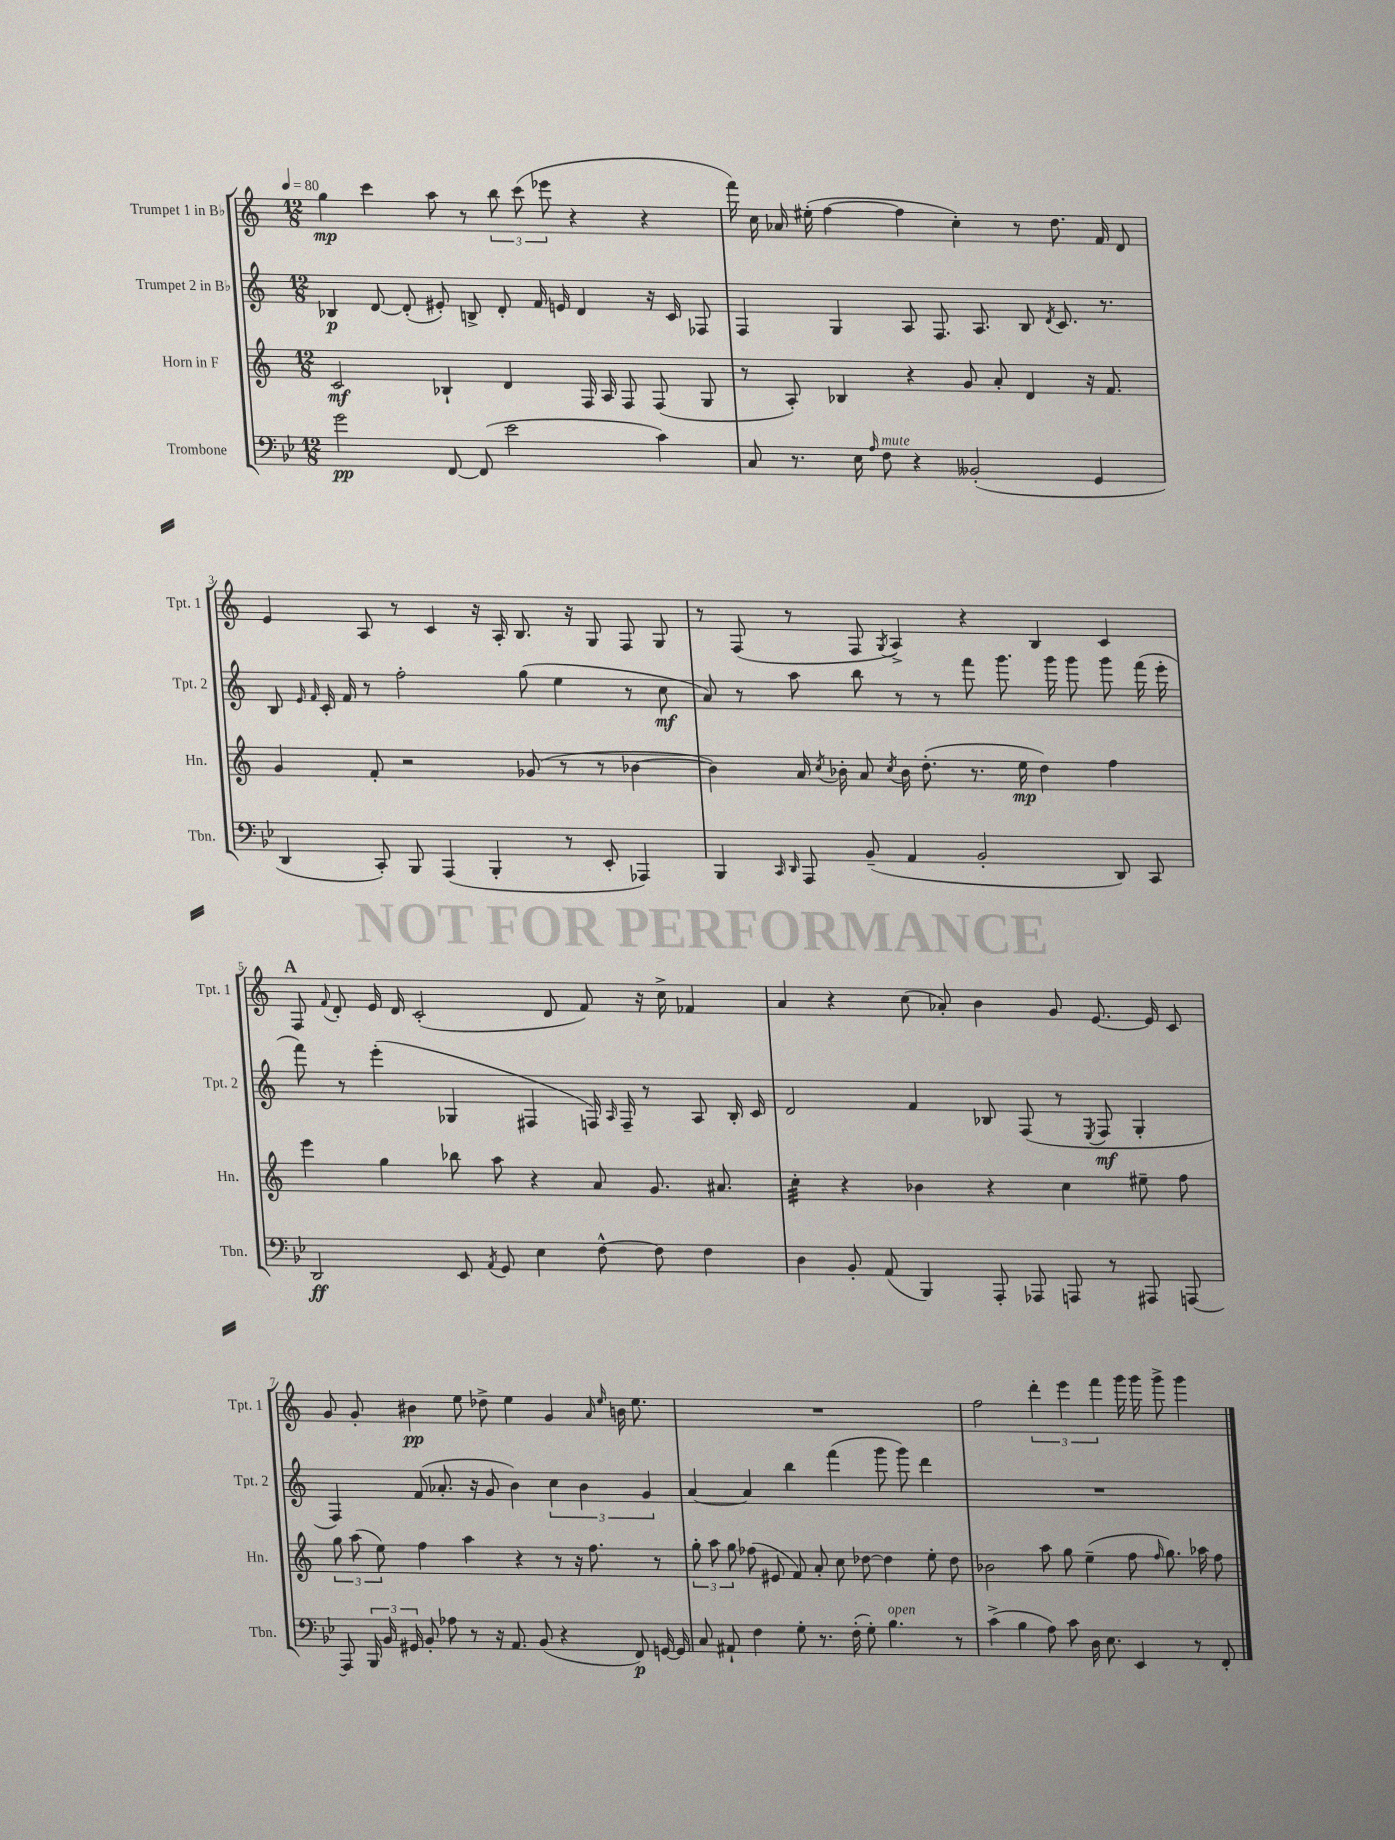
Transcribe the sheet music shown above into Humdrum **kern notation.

**kern	**kern	**kern	**kern
*staff4	*staff3	*staff2	*staff1
*clefF4	*clefG2	*clefG2	*clefG2
*k[b-e-]	*k[]	*k[]	*k[]
*M12/8	*M12/8	*M12/8	*M12/8
*MM80	*MM80	*MM80	*MM80
2g	2c	4B-	4gg
.	.	[8d	4ccc
.	.	(8d']	.
[8FF	4B-`	8e#')	8aa
(8FF]	.	8B^	8r
2e-	4d	8d'	12bb
.	.	.	(12ccc
.	.	16f	.
.	.	.	12eee-
.	.	16e	.
.	16F	4d	4r
.	16A	.	.
.	8F	.	.
4c)	(8F	16r	4r
.	.	16c	.
.	8G	8F-	.
=	=	=	=
8C	8r	4F	16fff)
.	.	.	16cc
8.r	8A')	.	16a-
.	.	.	(16ee#'
.	4B-	4G	[4ff
16E-	.	.	.
16qqA	.	.	.
8F	.	.	.
4r	4r	8A	4ff]
.	.	8.F	.
(2BB--'	8g	.	4cc')
.	.	8.A	.
.	8a'	.	.
.	4d	8B	8r
.	.	8qd	.
.	.	8.c	8.dd
4GG	16r	.	.
.	8.f	8.r	16f
.	.	.	8d
=	=	=	=
4DD	4g	8B	4e
.	.	16qqe	.
.	.	16qqf	.
.	.	16c'	.
.	.	16f	.
8CC')	8f'	8r	8A
8BBB-	2r	2ff'	8r
(4AAA	.	.	4c
4BBB-'	.	.	16r
.	.	.	16A'
.	(8g-	(8gg	8.B
8r	8r	4ee	.
.	.	.	16r
8EE-'	8r	.	8G
4AAA-)	[4b-	8r	8F
.	.	8cc	8G
=	=	=	=
4BBB-	4b-])	8a)	8r
.	.	8r	(8F
16qqCC	.	.	.
16qqDD	.	.	.
8AAA	16a	8aa	8r
.	8qcc	.	.
.	16b-'	.	.
(8BB-~	8a	8bb	8F
.	8qcc	.	8qG
4AA	16b-	8r	4A^)
.	(8.dd'	.	.
.	.	8r	.
2BB-'	8.r	8fff	4r
.	.	8.ggg	.
.	16ee	.	.
.	4dd)	.	4B
.	.	16ggg	.
.	.	8ggg	.
8DD)	4ff	8ggg	4c
8CC	.	(16fff	.
.	.	16eee'	.
=	=	=	=
2DD	4eee	8fff)	8F
.	.	.	8qqf
.	.	8r	8d'
.	4gg	(4eee'	16e
.	.	.	16d
.	.	.	(2c'
8EE-	8bb-	4G-	.
8qAA	.	.	.
8GG	8aa	.	.
4E-	4r	4F#	.
.	.	.	8d
[8F^^	8a	16F)	8f)
.	.	16qqA	.
.	.	16F~	.
8F]	8.g	8r	16r
.	.	.	16cc^
4F	.	8A	4f-
.	8.a#	.	.
.	.	16B'	.
.	.	16c	.
=	=	=	=
4D	4cc'	2d	4a
8BB-'	4r	.	4r
(8AA	.	.	.
4BBB-)	4b-	4f	(8cc
.	.	.	8a-')
8AAA'	4r	8B-	4b
8AAA-	.	(8F	.
8AAA	4cc	8r	8g
.	.	8qE	.
8r	.	8F	[8.e
8AAA#	8ee#~	4G'	.
.	.	.	16e]
[8AAA	8ff	.	8c
=	=	=	=
8AAA]	12gg	4F)	8g
.	(12aa	.	.
24BBB-	.	.	8g'
24BB-	12ee)	.	.
24GG#	.	.	.
8BB-'	4ff	(8f	4b#
8A-	.	8.a-'	.
8r	4aa	.	8ee
.	.	16r	.
16r	.	8g	8dd-^
8.AA	.	.	.
.	4r	4b)	4ee
(8BB-	.	.	.
4r	8r	6cc	4g
.	16r	.	.
.	.	6b	.
.	8.ff	.	.
.	.	.	16qqa
.	.	.	16qqee
8FF)	.	.	16b
.	.	.	8.ee
.	.	6g	.
[16GG	8r	.	.
16GG]	.	.	.
=	=	=	=
8C	12gg'	[4a	1.r
.	12aa	.	.
8AA#`	.	.	.
.	12gg	.	.
4F	(8ff-	4a]	.
.	8e#	.	.
8G'	8f)	4bb	.
8.r	8a'	.	.
.	8cc	(4fff	.
(16F'	.	.	.
8G')	[8dd-	.	.
4.B-	4dd-]	8ggg	.
.	.	8ggg)	.
.	8ee'	4ddd	.
8r	8dd-	.	.
=	=	=	=
(4c^	2b-	1.r	2ff
4B-	.	.	.
8A)	8aa	.	6ddd'
8c	8gg	.	.
.	.	.	6eee
16D	(4ee~	.	.
8.E-	.	.	.
.	.	.	6fff
4EE-	8ff	.	16ggg
.	.	.	16ggg
.	16qqff	.	.
.	8.gg)	.	8ggg^
8r	.	.	4ggg
.	16aa-	.	.
8FF'	8ff	.	.
==	==	==	==
*-	*-	*-	*-
